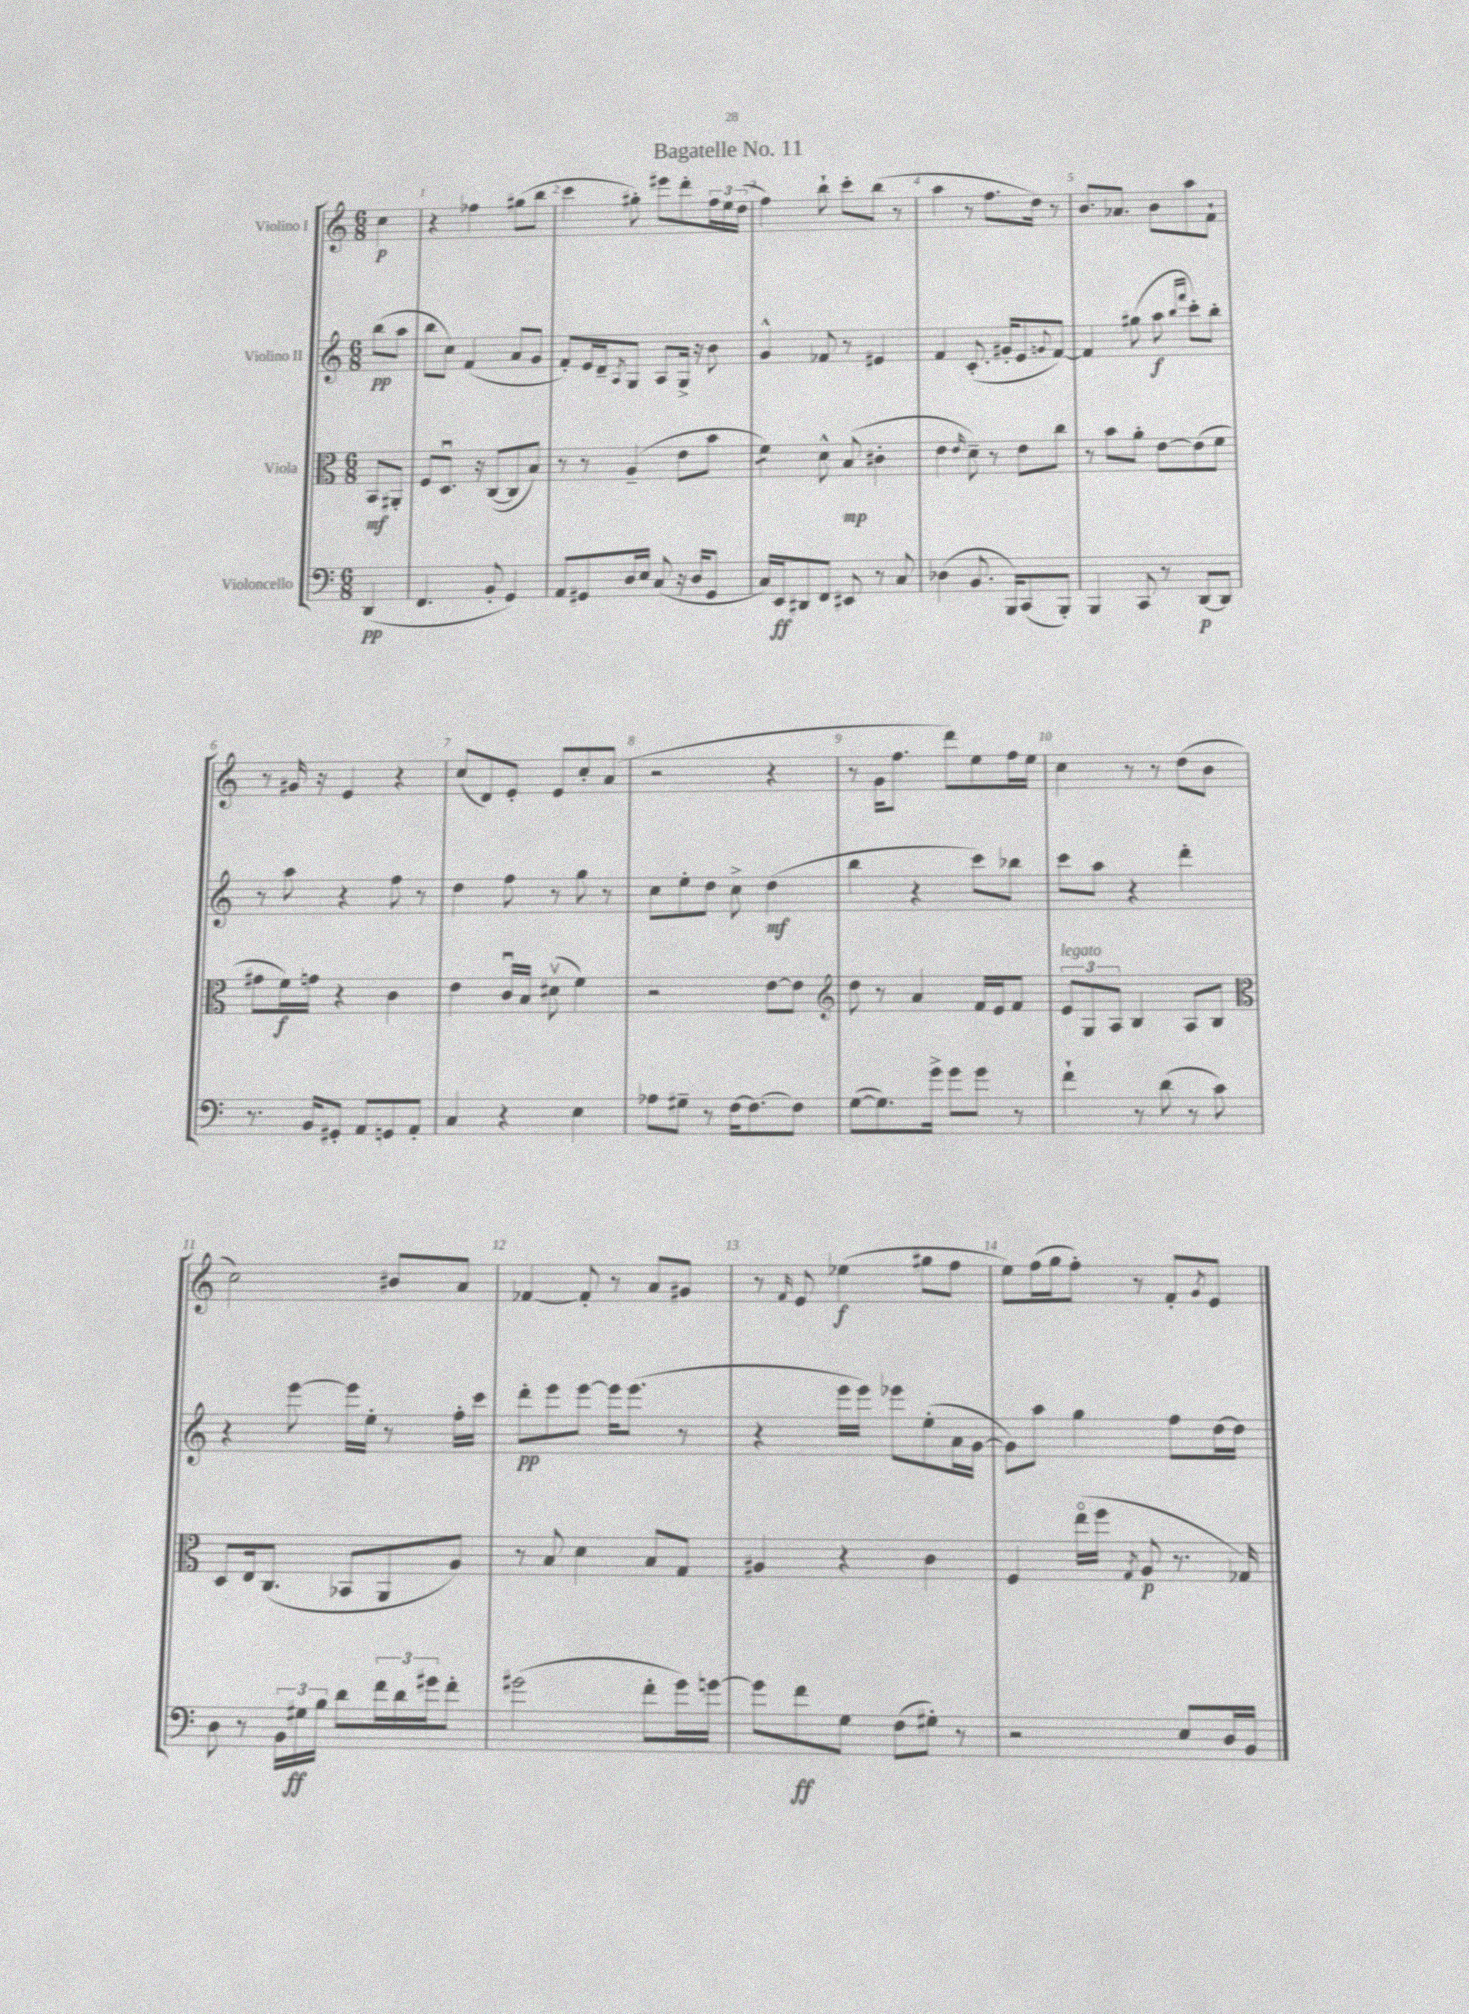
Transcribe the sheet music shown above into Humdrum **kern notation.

**kern	**kern	**kern	**kern
*staff4	*staff3	*staff2	*staff1
*clefF4	*clefC3	*clefG2	*clefG2
*k[]	*k[]	*k[]	*k[]
*M6/8	*M6/8	*M6/8	*M6/8
(4DD/	8BB/L	(8bb\L	4cc\
.	8AA#'/J	8aa\J	.
=	=	=	=
4.FF/	8F/L	8bb\L	4r
.	8.Du/J	8cc\J)	.
.	.	(4f/	4ff-\
.	16r	.	.
8BB'/	([8C/L	.	.
4GG/)	8C/]	8a/L	(8gg#\L
.	8B/J)	8g/J	8bb\J
=	=	=	=
8AA/L	8r	8f'/L)	4ccc\
8GG#/	8r	16e/L	.
.	.	16d~/J	.
.	.	8qA/	.
16D/L	(4A~/	8G/J	8gg#'\)
16E/JJ	.	.	.
(8C/	.	8A/L	8eee#\L
16r	8e\L	16G^/Jk	8ddd'\
16D/LK	.	16r	.
8GG#/J	8b\J	8b\	24ff\L
.	.	.	24ee\
.	.	.	(24dd\JJ
=	=	=	=
16C/LL)	4f\)	4g^^/	4ff\)
16EE/J	.	.	.
8DD#/	.	.	.
8FF/J	8d^^\	8f-/	8bb`\
8EE#/	(8B/	8r	8ccc'\L
8r	4c#'\	4e#/	(8bb\J
8C/	.	.	8r
=	=	=	=
(4D-\	4e\	4f/	4aa\
.	16qqe/	.	.
8.BB/	8d~\)	(8.c'/	8r
.	8r	.	8.ff\L
16BBB/LK)	.	16g#'/LK	.
(8CC/	8e\L	8e/	.
.	.	.	16dd\Jk)
.	.	8qqg/	.
8BBB'/J)	8cc\J	[8f/J)	8r
=	=	=	=
4BBB/	8r	4f/]	8.b/L
.	8b\L	.	.
.	.	.	8.a-/J
8CC/	8a'\J	(8gg#\	.
8r	[8e\L	8aa\	8b\L
.	.	16qqbb/LL	.
.	.	16qqfff/JJ	.
[8DD/L	(8e\]	8ccc'\L)	8aa\
8DD/]J	8f\J	8bb'\J	8f`\J
=	=	=	=
8.r	8g#\L	8r	8r
.	16f\L)	8aa\	16g#/
16BB/LK	16g\JJ	.	16r
8GG#'/J	4r	4r	4e/
8AA/L	.	.	.
8GG/	4c\	8ff\	4r
8AA'/J	.	8r	.
=	=	=	=
4C/	4e\	4dd\	(8cc/L
.	.	.	8d/)
4r	16cu/LL	8ff\	8e'/J
.	16B/JJ	.	.
.	(8d#v\	8r	8e/L
4E\	4f\)	8gg\	8cc'/
.	.	8r	(8a/J
=	=	=	=
8A-\L	2r	8cc\L	2r
8G#~\J	.	8ee'\	.
8r	.	8dd\J	.
[16F\LK	.	8cc^\	.
8.F\_	.	.	.
.	[8e\L	(4dd\	4r
8F\]J	8e\]J	.	.
=	=	=	=
*	*clefG2	*	*
([8G\L	8dd\	4bb\	8r
8.G\])	8r	.	16g\LK
.	.	.	8.ff\J
.	4a/	4r	.
16g^\Jk	.	.	.
8g\L	.	.	8ddd\L)
8g\J	16f/LL	8ccc\L)	8ee\
.	16e/J	.	.
8r	8f/J	8bb-\J	16ff\L
.	.	.	16ee\JJ
=	=	=	=
4f`\	12e/L	8ccc\L	4cc\
.	12G/	.	.
.	.	8aa\J	.
.	12A/J	.	.
8r	4B/	4r	8r
(8d\	.	.	8r
8r	8A/L	4ddd'\	(8dd\L
8c\)	8B/J	.	8b\J
=	=	=	=
*	*clefC3	*	*
8D\	8D/L	4r	2cc\)
8r	16E/k	.	.
.	(8.C/J	.	.
24BB\LL	.	[8eee\	.
24G#\	.	.	.
24B\JJ	.	.	.
8d\L	8BB-/L	16eee\]LL	.
.	.	16ee'\JJ	.
24f\L	8AA/	8r	8b#/L
24d\	.	.	.
24g#\J	.	.	.
8f'\J	8A/J)	16ff'\LL	8a/J
.	.	16ccc\JJ	.
=	=	=	=
(2g#\	8r	8ddd'\L	[4f-/
.	8B/	8eee\	.
.	4d\	[8eee\J	8f-'/]
.	.	16eee\]LK	8r
.	.	(8.eee\J	.
8f'\L	8B/L	.	8a/L
16g#\L)	8G/J	8r	8g#/J
[16g\JJ	.	.	.
=	=	=	=
8g\]L	4A#/	4r	8r
.	.	.	16qqf/
8f\	.	.	8e/
8G\J	4r	16eee\LL	(4ee-\
.	.	16eee\JJ)	.
(8F\L	.	8eee-\L	.
8G#'\J)	4c\	(8ee'\	8gg#\L
8r	.	16a\L	8ff\J
.	.	[16g\JJ	.
=	=	=	=
2r	4F/	8g\]L)	8ee\L)
.	.	8aa\J	(16ff\L
.	.	.	16gg\J
.	(16eeo\LL	4gg\	8ff'\J)
.	16ff\JJ	.	.
.	8qG/	.	.
.	8A/	.	8r
8E/L	8.r	8ff\L	8f'/L
.	.	.	8qg/
16D/L	.	[16dd\L	8e/J
16BB/JJ	16G-/)	16dd\]JJ	.
==	==	==	==
*-	*-	*-	*-
